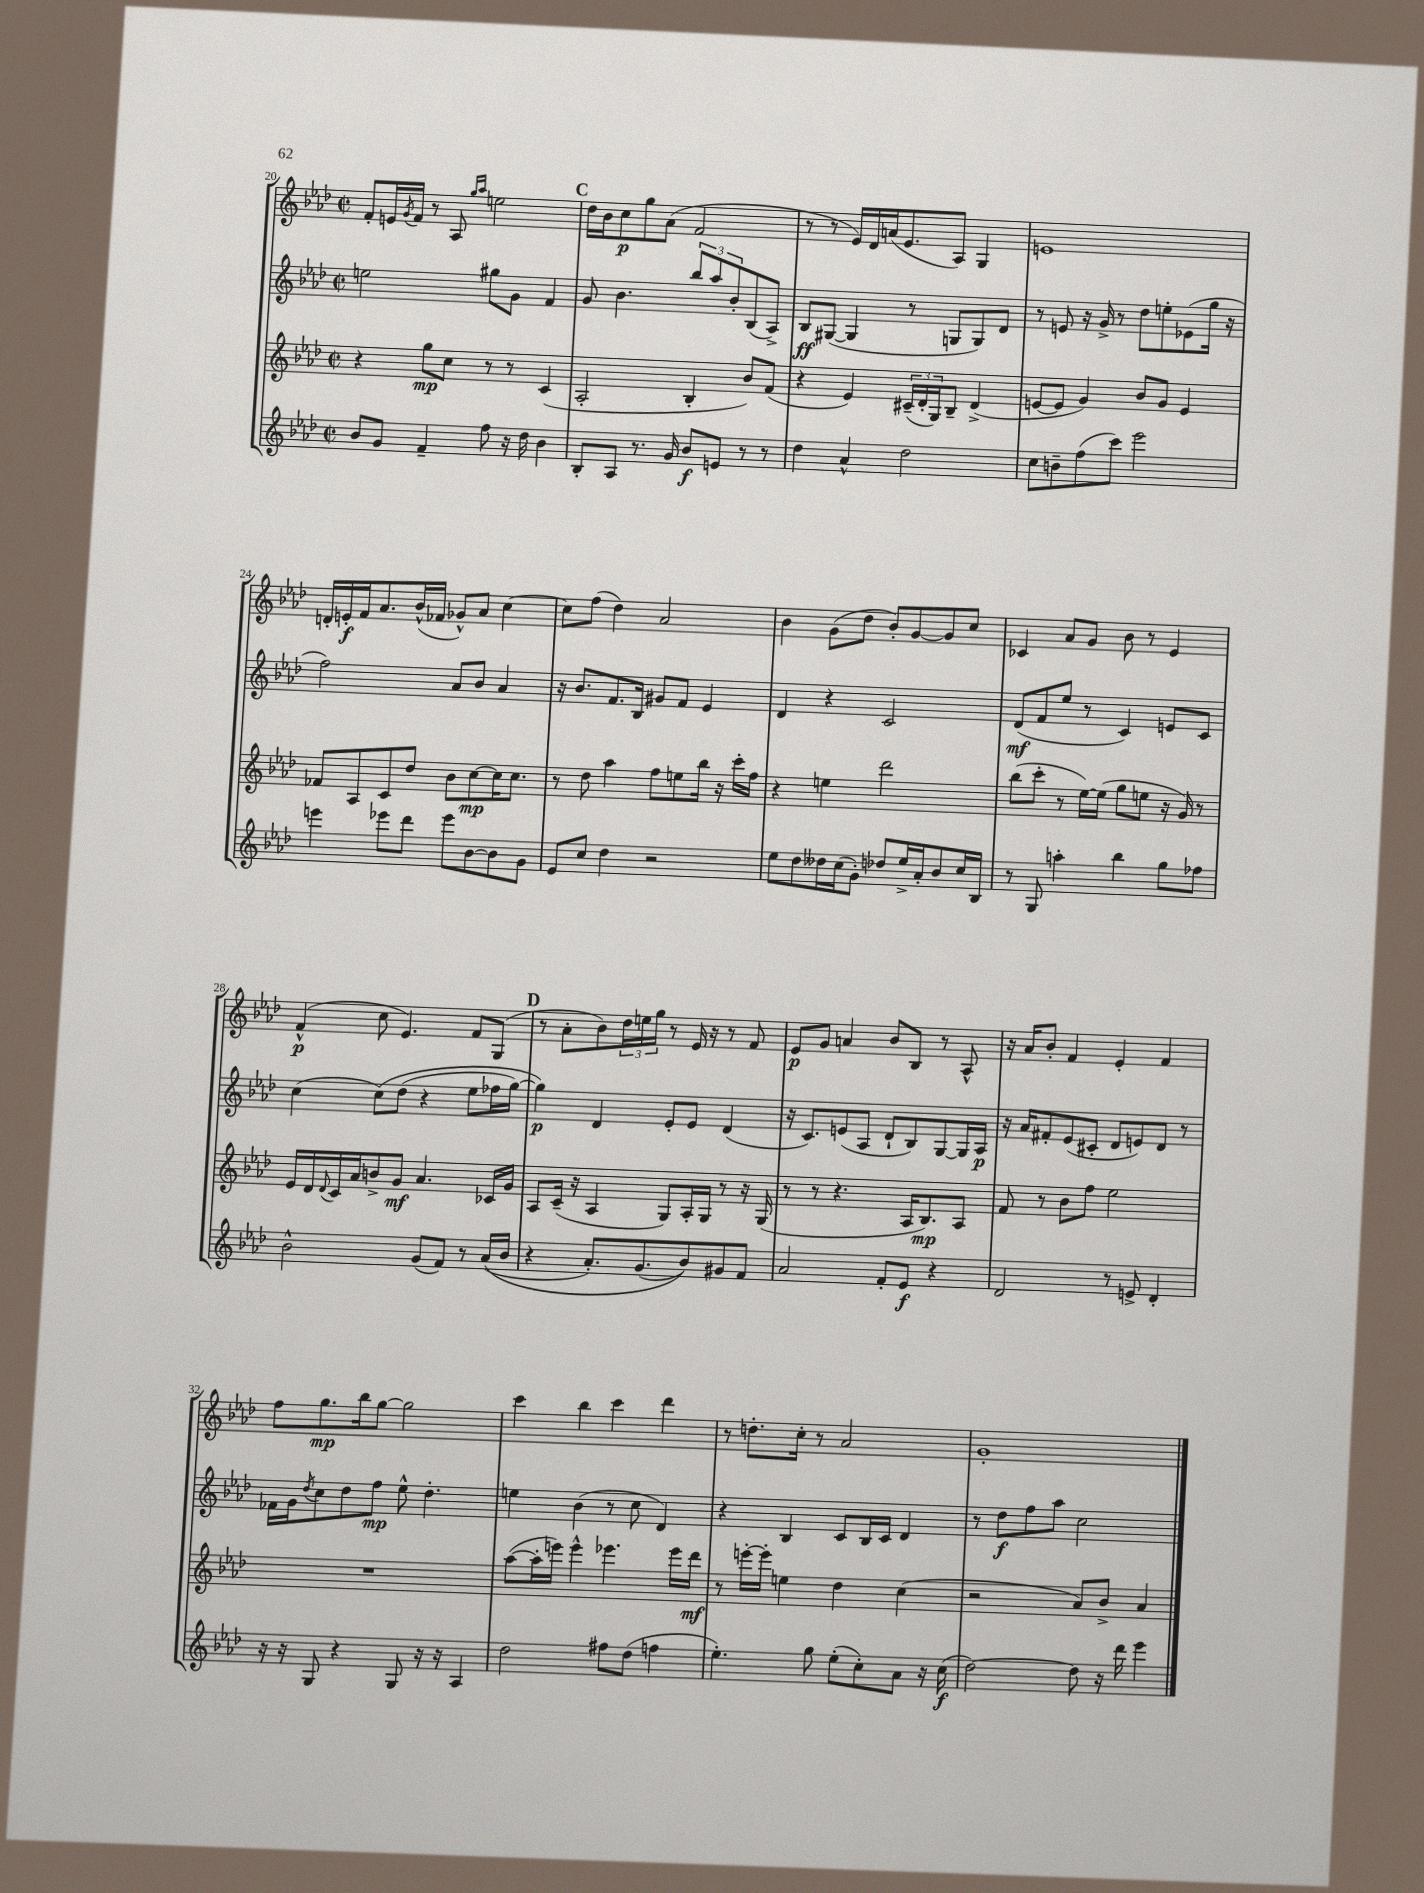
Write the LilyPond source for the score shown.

<<
\new StaffGroup <<
\new Staff = "s0" {
    \clef treble \key aes \major \defaultTimeSignature \time 2/2
    f'8-. e'16 \acciaccatura { g'8 } f'16 r8 aes8 \grace { g''16 aes''16 } e''2 |
    \mark \markup { \bold "C" } des''16 bes'16 c''8\p g''8 aes'8( f'2 |
    r8 r8 ees'16) des'16 a'16( ees'8. aes8) g4 |
    e'1 |
    d'16-. e'16-.\f f'16 aes'8. bes'16-^( fes'16 ges'8-^) aes'8 c''4~ |
    c''8 f''8( des''4) aes'2 |
    bes'4 g'8( des''8 bes'8-.) g'8~ g'8 c''8 |
    ces'4 aes'8 g'8 bes'8 r8 ees'4 |
    f'4-^\p( c''8 ees'4.) f'8 g8( |
    \mark \markup { \bold "D" } r8 aes'8-. bes'8) \tuplet 3/2 { des''16 e''16 g''16 } r8 ees'16 r16 r8 f'8 |
    ees'8\p g'8 a'4 bes'8 bes8 r8 aes8-^ |
    r16 aes'16 bes'8-. f'4 ees'4-. f'4 |
    f''8 g''8.\mp bes''16 g''8~ g''2 |
    c'''4 bes''4 c'''4 des'''4 |
    r8 d''8.-. c''16-. r8 aes'2 |
    g'1-. \bar "|." |
}
\new Staff = "s1" {
    \clef treble \key aes \major \defaultTimeSignature \time 2/2
    e''2 gis''8 g'8 f'4 |
    \mark \markup { \bold "C" } g'8 bes'4. \tuplet 3/2 { bes''8 aes''8 bes'8-. } bes8( aes8->) |
    bes8\ff gis8~( gis4 r8 g8 g8) des'8 |
    r8 e'8 r16 g'16-> r8 des''8 e''8-. ees'8( g''16 r16 |
    f''2) aes'8 bes'8 aes'4 |
    r16 bes'8. f'8. bes16 gis'8 f'8 ees'4 |
    des'4 r4 c'2 |
    des'8\mf( f'8 ees''8 r8 c'4) e'8 c'8 |
    c''4( c''8)\( des''8( r4 ees''8 fes''16 g''16~) |
    \mark \markup { \bold "D" } g''4\p\) des'4 ees'8-. ees'8 des'4( |
    r16 c'8.) e'8( aes8 des'8-! bes8) g8~ g16 aes16\p |
    r16 aes'16 fis'8-. ees'8( cis'8-. des'8 e'8) des'8 r8 |
    fes'16 g'16 \acciaccatura { des''8 } c''8 des''8 f''8\mp ees''8-^ des''4.-. |
    e''4 bes'4( r8 c''8 des'4) |
    r4 bes4 c'8 bes16 c'16 des'4 |
    r8 des''8\f f''8 aes''8 c''2 \bar "|." |
}
\new Staff = "s2" {
    \clef treble \key aes \major \defaultTimeSignature \time 2/2
    r4 g''8\mp c''8 r8 r8 c'4( |
    \mark \markup { \bold "C" } aes2-. bes4-. bes'8) f'8( |
    r4 ees'4) \tuplet 3/2 { cis'16--( des'16-. g16) } bes8-- des'4->( |
    e'8~ e'8 g'4) bes'8 g'8 e'4 |
    fes'8 aes8 c'8 des''8 bes'8 c''8~\mp c''16 c''8. |
    r8 des''8 aes''4 f''8 e''8 bes''16 r16 c'''16-. f''16 |
    r4 e''4 des'''2 |
    bes''8( c'''8-. r8 ees''16~) ees''16( g''8 e''8 r16 g'16) r8 |
    ees'16 des'16 \appoggiatura { des'8 } c'16 aes'16 b'8-> g'8\mf aes'4. ces'16 g'16 |
    \mark \markup { \bold "D" } aes8 c'16--( r16 aes4 g8) aes16-. g16 r8 r16 g16( |
    r8 r8 r4. aes16 bes8.\mp) aes8 |
    f'8 r8 bes'8 f''8 ees''2 |
    R1 |
    aes''8~( aes''16-. e'''16) e'''4-^ ees'''4. ees'''16 des'''16\mf |
    r8 e'''16~-. e'''16-. e''4 des''4 c''4( |
    r2 aes'8) bes'8-> aes'4 \bar "|." |
}
\new Staff = "s3" {
    \clef treble \key aes \major \defaultTimeSignature \time 2/2
    bes'8 g'8 f'4-- f''8 r16 des''16 bes'4 |
    \mark \markup { \bold "C" } bes8-. aes8 r8. g'16 bes'8\f e'8 r8 r8 |
    des''4 aes'4-^ des''2 |
    c''8 b'8-- f''8( c'''8) ees'''2 |
    e'''4 ees'''8 des'''8 ees'''8 bes'8~ bes'8 g'8 |
    ees'8 c''8 des''4 r2 |
    ees''8 des''8 deses''16 c''16( g'8-.) des''8 ees''16-> aes'16-. bes'8 c''16 bes16 |
    r8 g8 a''4-. bes''4 g''8 fes''8 |
    bes'2-^ g'8( f'8) r8 aes'16(\( bes'16 |
    \mark \markup { \bold "D" } r4 aes'8.-.) g'8.( bes'8)\) gis'8 f'8 |
    aes'2 f'8-. ees'8\f r4 |
    des'2 r8 e'8-> des'4-. |
    r16 r16 g8 r4 g8 r16 r16 aes4 |
    des''2 fis''8 des''8( f''4 |
    ees''4.-.) g''8 ees''8-.( c''8-.) aes'8 r16 c''16\f( |
    des''2~) des''8 r16 des'''16 ees'''4 \bar "|." |
}
>>
>>
\layout { \context { \Score currentBarNumber = #20 } }
